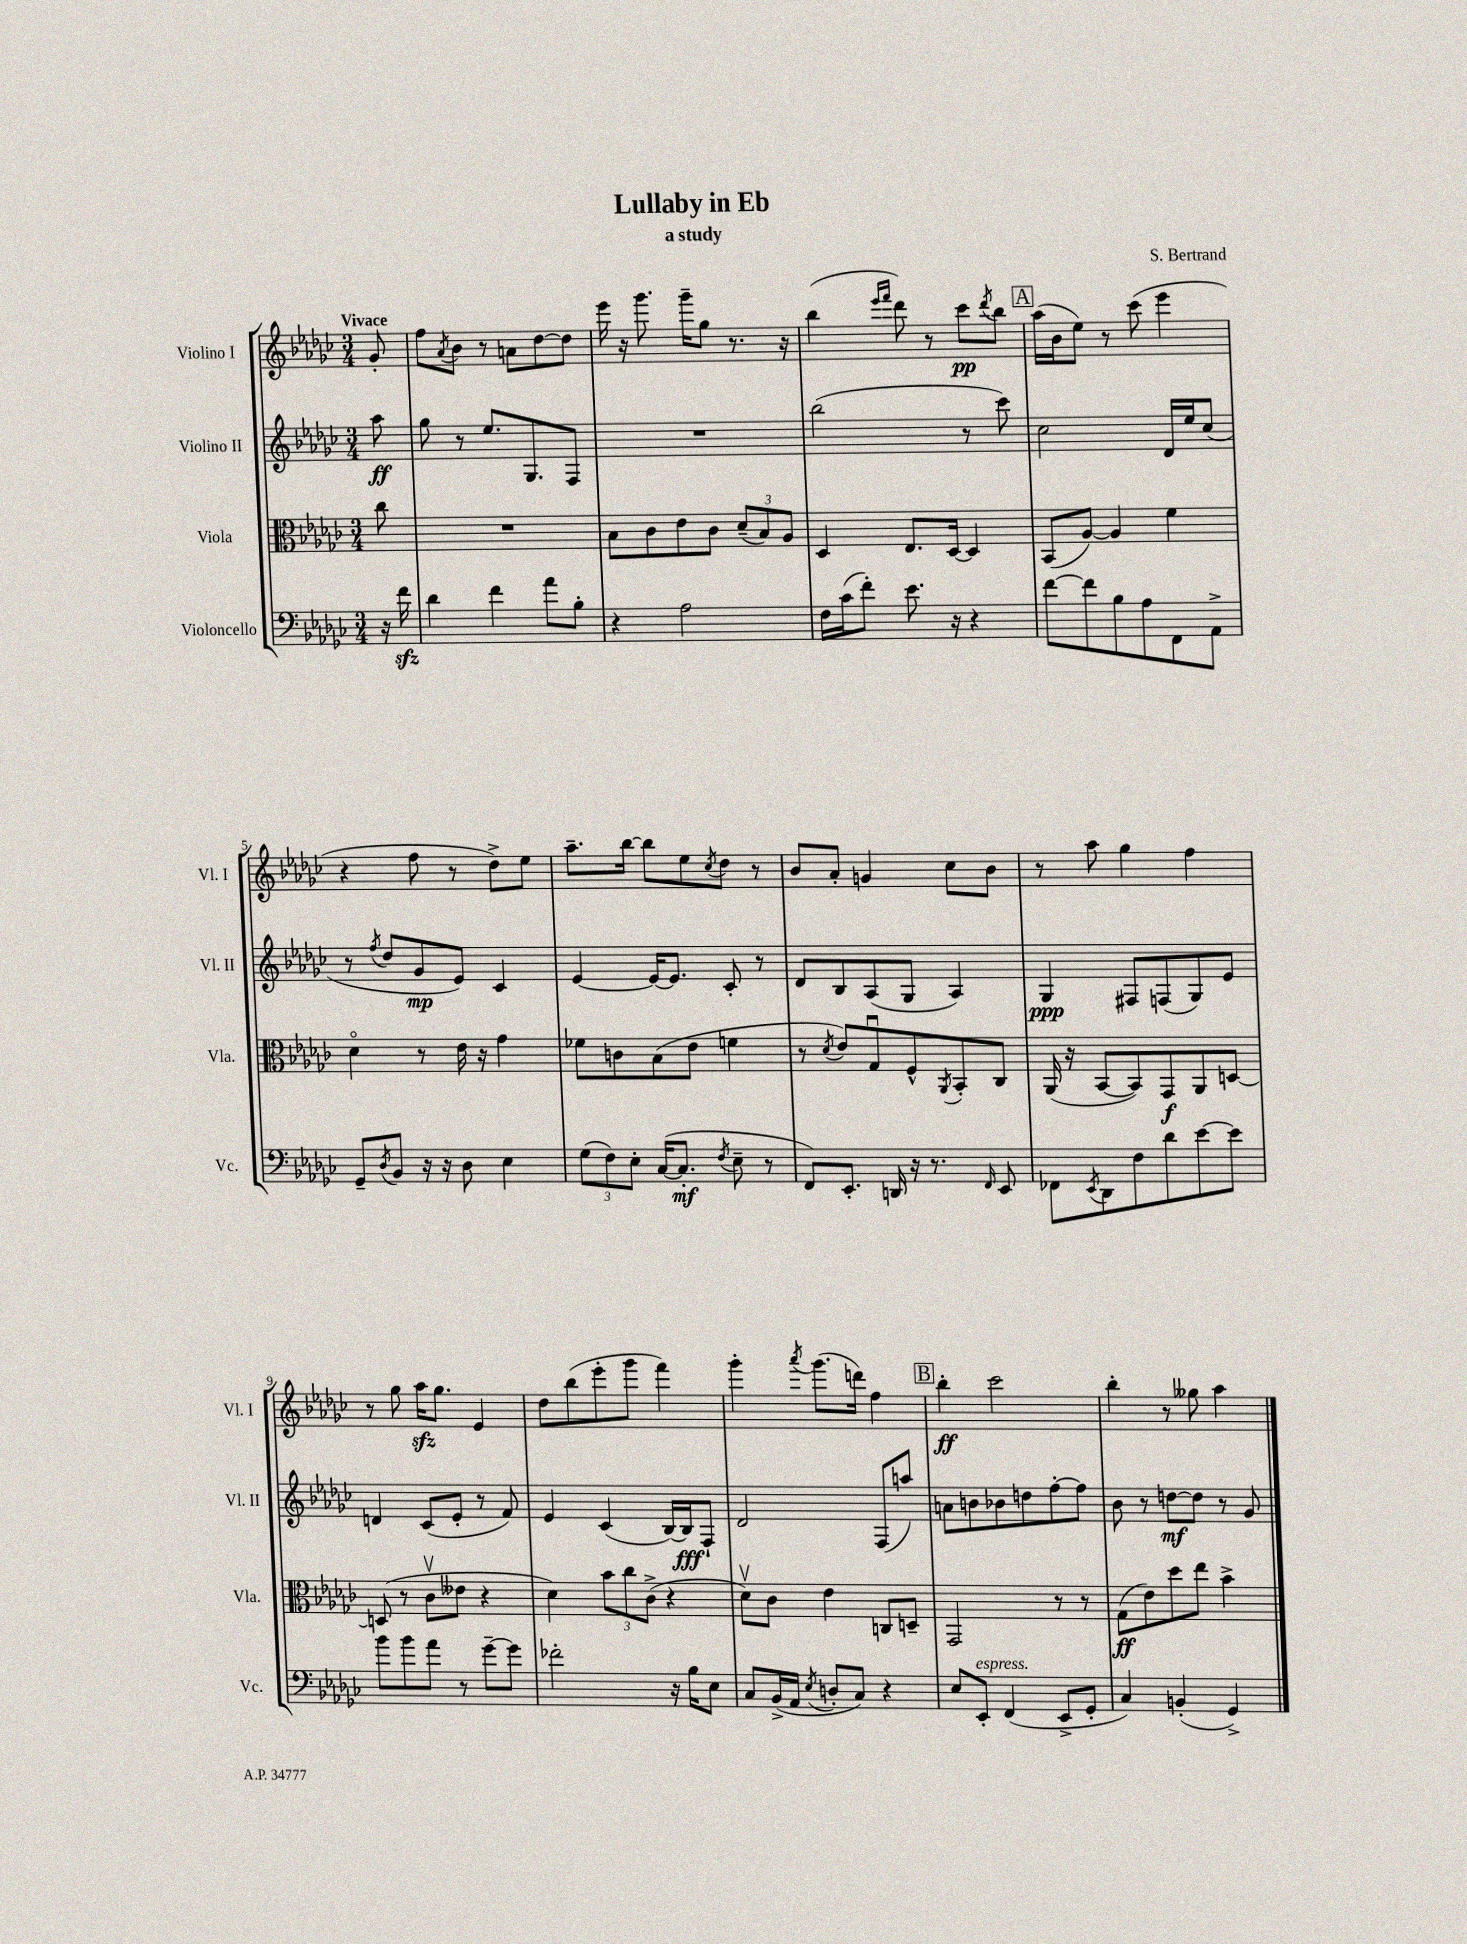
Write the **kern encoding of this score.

**kern	**kern	**kern	**kern
*staff4	*staff3	*staff2	*staff1
*clefF4	*clefC3	*clefG2	*clefG2
*k[b-e-a-d-g-c-]	*k[b-e-a-d-g-c-]	*k[b-e-a-d-g-c-]	*k[b-e-a-d-g-c-]
*M3/4	*M3/4	*M3/4	*M3/4
16r	8cc-\	8aa-\	8g-'/
16f\	.	.	.
=	=	=	=
4d-\	2.r	8gg-\	8ff\L
.	.	.	8qa-/
.	.	8r	8b-\J
4f\	.	8.ee-/L	8r
.	.	.	8a\L
.	.	8.G-/	.
8a-\L	.	.	[8dd-\
8B-'\J	.	8F/J	8dd-\]J
=	=	=	=
4r	8B-\L	2.r	16eee-\
.	.	.	16r
.	8c-\	.	8.ggg-\
2A-\	8e-\	.	.
.	.	.	16ggg-~\LK
.	8c-\J	.	8gg-\J
.	(12d-~/L	.	8.r
.	12B-/)	.	.
.	12A-/J	.	.
.	.	.	16r
=	=	=	=
16F\LL	4D-/	(2bb-\	(4bb-\
(16c-\J	.	.	.
8f'\J)	.	.	.
.	.	.	16qqeee-/LL
.	.	.	16qqfff/JJ
8.e-\	8.E-/L	.	8ddd-\)
.	.	.	8r
16r	[16D-/Jk	.	.
4r	4D-/]	8r	8ccc-\L
.	.	.	8qddd-/
.	.	8ccc-\)	8bb-\J
=	=	=	=
[8f\L	(8BB-/L	2cc-\	(16aa-\LL
.	.	.	16b-\J
8f\]	[8A-/J)	.	8ee-\J)
8B-\	4A-/]	.	8r
8A-\	.	.	(8ccc-\
8FF\	4f\	16d-/LL	4eee-\
.	.	16ee-/J	.
8AA-^\J	.	(8cc-/J	.
=	=	=	=
8GG-~/L	4d-o\	8r	4r
8qD-/	.	8qff/	.
8BB-/J	.	8dd-/L	.
16r	8r	8g-/	8ff\
16r	.	.	.
8D-\	16e-\	8e-/J)	8r
.	16r	.	.
4E-\	4g-\	4c-/	8dd-^\L)
.	.	.	8ee-\J
=	=	=	=
(12G-\L	8f-\L	[4e-/	8.aa-~\L
12F\)	.	.	.
.	8c\	.	.
12E-'\J	.	.	.
.	.	.	[16bb-\Jk
([16C-/LK	(8B-\	16e-/_LK	8bb-\]L
8.C-'/]J	.	8.e-/]J	.
.	8e-\J	.	8ee-\
8qF/	.	.	8qcc-/
8E-~\	4f\	8c-'/	8dd-\J
8r	.	8r	8r
=	=	=	=
8FF/L)	8r	8d-/L	8b-/L
.	8qd-/	.	.
8.EE-'/J	8e-/L)	8B-/	8a-'/J
.	8G-u/	(8A-/	4g/
16DD/	.	.	.
16r	8F^^/	8G-/J	.
8.r	.	.	.
.	8qAA-/	.	.
.	8BB-'/	4A-/)	8cc-\L
16qqFF/	.	.	.
8EE-/	8C-/J	.	8b-\J
=	=	=	=
8FF-\L	(16AA-/	4G-/	8r
.	16r	.	.
8qEE-/	.	.	.
8DD-\	[8BB-/L	.	8aa-\
8F\	8BB-/])	8F#/L	4gg-\
8d-\	8GG-/	(8F/	.
[8e-\	8AA-/	8G-/)	4ff\
8e-\]J	[8D/J	8e-/J	.
=	=	=	=
8b-\L	(8D/]	4d/	8r
8b-\	8r	.	8gg-\
8a-\J	8c-v\L	(8c-/L	16aa-\LK
.	.	.	8.gg-\J
8r	8e--\J	8e-'/J	.
[8g-~\L	4r	8r	4e-/
8g-\]J	.	8f/)	.
=	=	=	=
2f-'\	4d-\)	4e-/	8dd-\L
.	.	.	(8bb-\
.	12b-\L	(4c-/	8eee-'\
.	12cc-\	.	.
.	.	.	8ggg-\J
.	(12c-^\J	.	.
16r	4r	[16B-/LL)	4fff\)
16B-\LK	.	16B-/]J	.
8E-\J	.	8F`/J	.
=	=	=	=
8C-/L	8d-v\L)	2d-/	4ggg-'\
(16BB-^/L	8c-\J	.	.
16AA-/JJ	.	.	.
8qE-/	.	.	8qaaa-/
8D'/L	4e-\	.	(8.ggg-\L
8C-/J)	.	.	.
.	.	.	16ddd\Jk)
4r	8C/L	(8F/L	4ff\
.	8D~/J	8aa/J)	.
=	=	=	=
8E-/L	2GG-/	8a\L	4bb-'\
8EE-'/J	.	8b\	.
(4FF/	.	8b-\	2ccc-\
.	.	8dd\	.
8EE-^/L	8r	[8ff'\	.
8GG-'/J	8r	8ff\]J	.
=	=	=	=
4C-/)	(8G-\L	8b-\	4bb-'\
.	8e-\)	8r	.
(4BB'/	8dd-\	[8dd\L	8r
.	8ee-\J	8dd\]J	8gg--\
4GG-^/)	4b-^\	8r	4aa-\
.	.	8g-/	.
==	==	==	==
*-	*-	*-	*-
